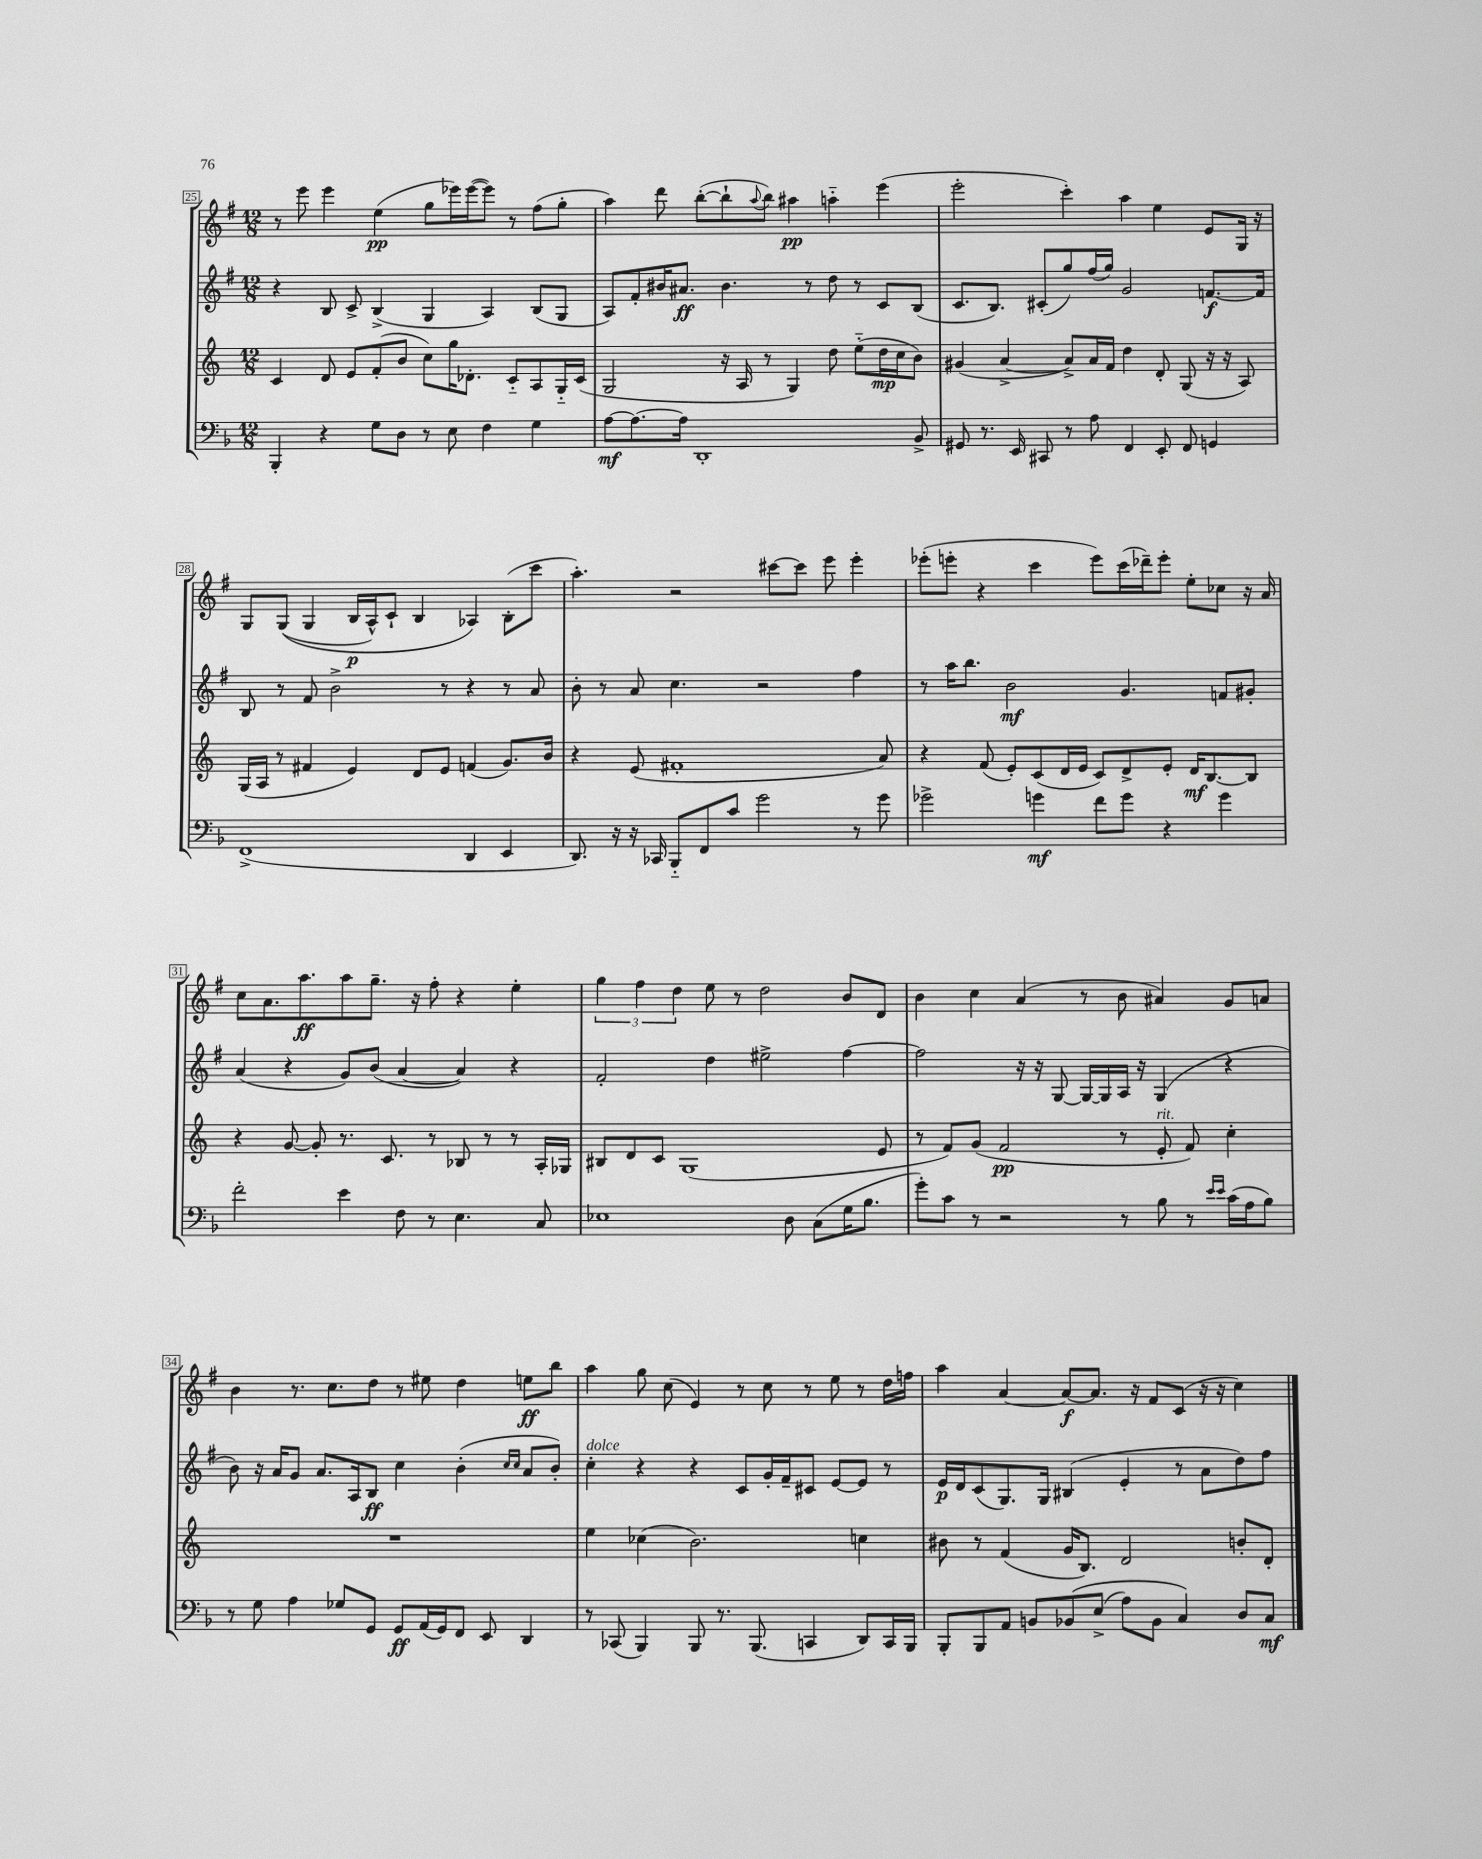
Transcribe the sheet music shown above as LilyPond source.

<<
\new StaffGroup <<
\new Staff = "s0" {
    \clef treble \key g \major \numericTimeSignature \time 12/8
    r8 e'''8 e'''4 e''4\pp( g''8 ees'''16) ees'''16~( ees'''8) r8 fis''8( g''8-. |
    a''4) d'''8 b''8~-.( b''8-! \appoggiatura { a''8 } b''8) ais''4\pp a''4-_ e'''4( |
    e'''2-. c'''4-.) a''4 e''4 e'8 g16 r16 |
    g8 g8(\( g4 b16\p a16-^) c'8-! b4 aes4\) b8-.( c'''8 |
    a''4.-.) r2 cis'''8~ cis'''8 e'''8 e'''4-. |
    ees'''8-.( e'''8-. r4 c'''4 e'''8) c'''16( des'''16--) e'''8-. e''8-. ces''8 r16 a'16 |
    c''8 a'8. a''8.\ff a''8 g''8.-- r16 fis''8-. r4 e''4-. |
    \tuplet 3/2 { g''4 fis''4 d''4 } e''8 r8 d''2 b'8 d'8 |
    b'4 c''4 a'4( r8 b'8 ais'4) g'8 a'8 |
    b'4 r8. c''8. d''8 r8 eis''8 d''4 e''8\ff b''8 |
    a''4 g''8 c''8( e'4) r8 c''8 r8 e''8 r8 d''16 f''16 |
    a''4 a'4~ a'8~\f a'8. r16 fis'8 c'8( r16 r16 c''4) \bar "|." |
}
\new Staff = "s1" {
    \clef treble \key g \major \numericTimeSignature \time 12/8
    r4 b8 c'8-> b4->( g4 a4) b8( g8 |
    a8) fis'8-. bis'16 ais'8.\ff bis'4. r8 d''8 r8 c'8 b8( |
    c'8. b8.) cis'8-.( g''8) fis''16( g''16) g'2 f'8.~\f f'16 |
    b8 r8 fis'8 b'2-> r8 r4 r8 a'8 |
    b'8-. r8 a'8 c''4. r2 fis''4 |
    r8 a''16 b''8. b'2\mf g'4. f'8 gis'8-. |
    a'4( r4 g'8) b'8( a'4~ a'4) r4 |
    fis'2-. d''4 eis''2-> fis''4~ |
    fis''2 r16 r16 g8~ g16~ g16 a16 r16 g4( r4 |
    b'8) r16 a'16 g'8 a'8. a16 b8\ff c''4 b'4-.( \grace { c''16 c''16 } a'8 b'8-.) |
    c''4-.^\markup { \italic "dolce" } r4 r4 c'8 g'16-. fis'16-- cis'8 e'8~ e'8 r8 |
    e'16\p d'16 c'8( g8.) g16 bis4( e'4-. r8 a'8 d''8) fis''8 \bar "|." |
}
\new Staff = "s2" {
    \clef treble \key c \major \numericTimeSignature \time 12/8
    c'4 d'8 e'8 f'8-.( b'8 c''8) g''16 des'8.-. c'8-_ a8 g16-_ c'16( |
    g2 r16 a16 r8 g4) d''8 e''8-_( d''16\mp c''16 b'8) |
    gis'4( a'4~-> a'8->) a'16 f'16 d''4 d'8-. g8( r16 r16 a8) |
    g16( a16 r8 fis'4 e'4) d'8 e'8 f'4( g'8.) b'16 |
    r4 e'8( fis'1-. a'8) |
    r4 f'8( e'8-.) c'8( d'16 e'16 c'8) d'8-> e'8-. d'16\mf b8.~ b8 |
    r4 g'8~ g'8-. r8. c'8. r8 bes8 r8 r8 a16-. ges16 |
    bis8 d'8 c'8 g1( e'8 |
    r8 f'8) g'8( f'2\pp r8 e'8-.^\markup { \italic "rit." } f'8) c''4-. |
    R1. |
    e''4 ces''4( b'2.) c''4 |
    bis'8 r8 f'4( g'16 b8.) d'2 b'8-. d'8-. \bar "|." |
}
\new Staff = "s3" {
    \clef bass \key f \major \numericTimeSignature \time 12/8
    bes,,4-. r4 g8 d8 r8 e8 f4 g4 |
    a8~\mf a8.~ a16 d,1-. bes,8-> |
    gis,8 r8. e,16 cis,8 r8 a8 f,4 e,8-. f,8 g,4 |
    f,1->( d,4 e,4 |
    d,8.) r16 r16 ces,16 bes,,8-_ f,8 c'8 g'2 r8 g'8 |
    ges'2-> g'4\mf f'8 g'8 r4 g'4 |
    f'2-. e'4 f8 r8 e4. c8 |
    ees1 d8 c8( g16 bes8. |
    g'8-.) c'8 r8 r2 r8 bes8 r8 \grace { e'16 e'16 } c'16( a16 bes8) |
    r8 g8 a4 ges8 g,8 g,8\ff a,16( g,16) f,8 e,8 d,4 |
    r8 ces,8( bes,,4) bes,,8 r8. bes,,8.( c,4 d,8) c,16 bes,,16 |
    bes,,8-. bes,,8 a,8 b,8 bes,8\( e8->( a8) bes,8 c4\) d8 c8\mf \bar "|." |
}
>>
>>
\layout { \context { \Score currentBarNumber = #25 \override BarNumber.stencil = #(make-stencil-boxer 0.1 0.3 ly:text-interface::print) } }
